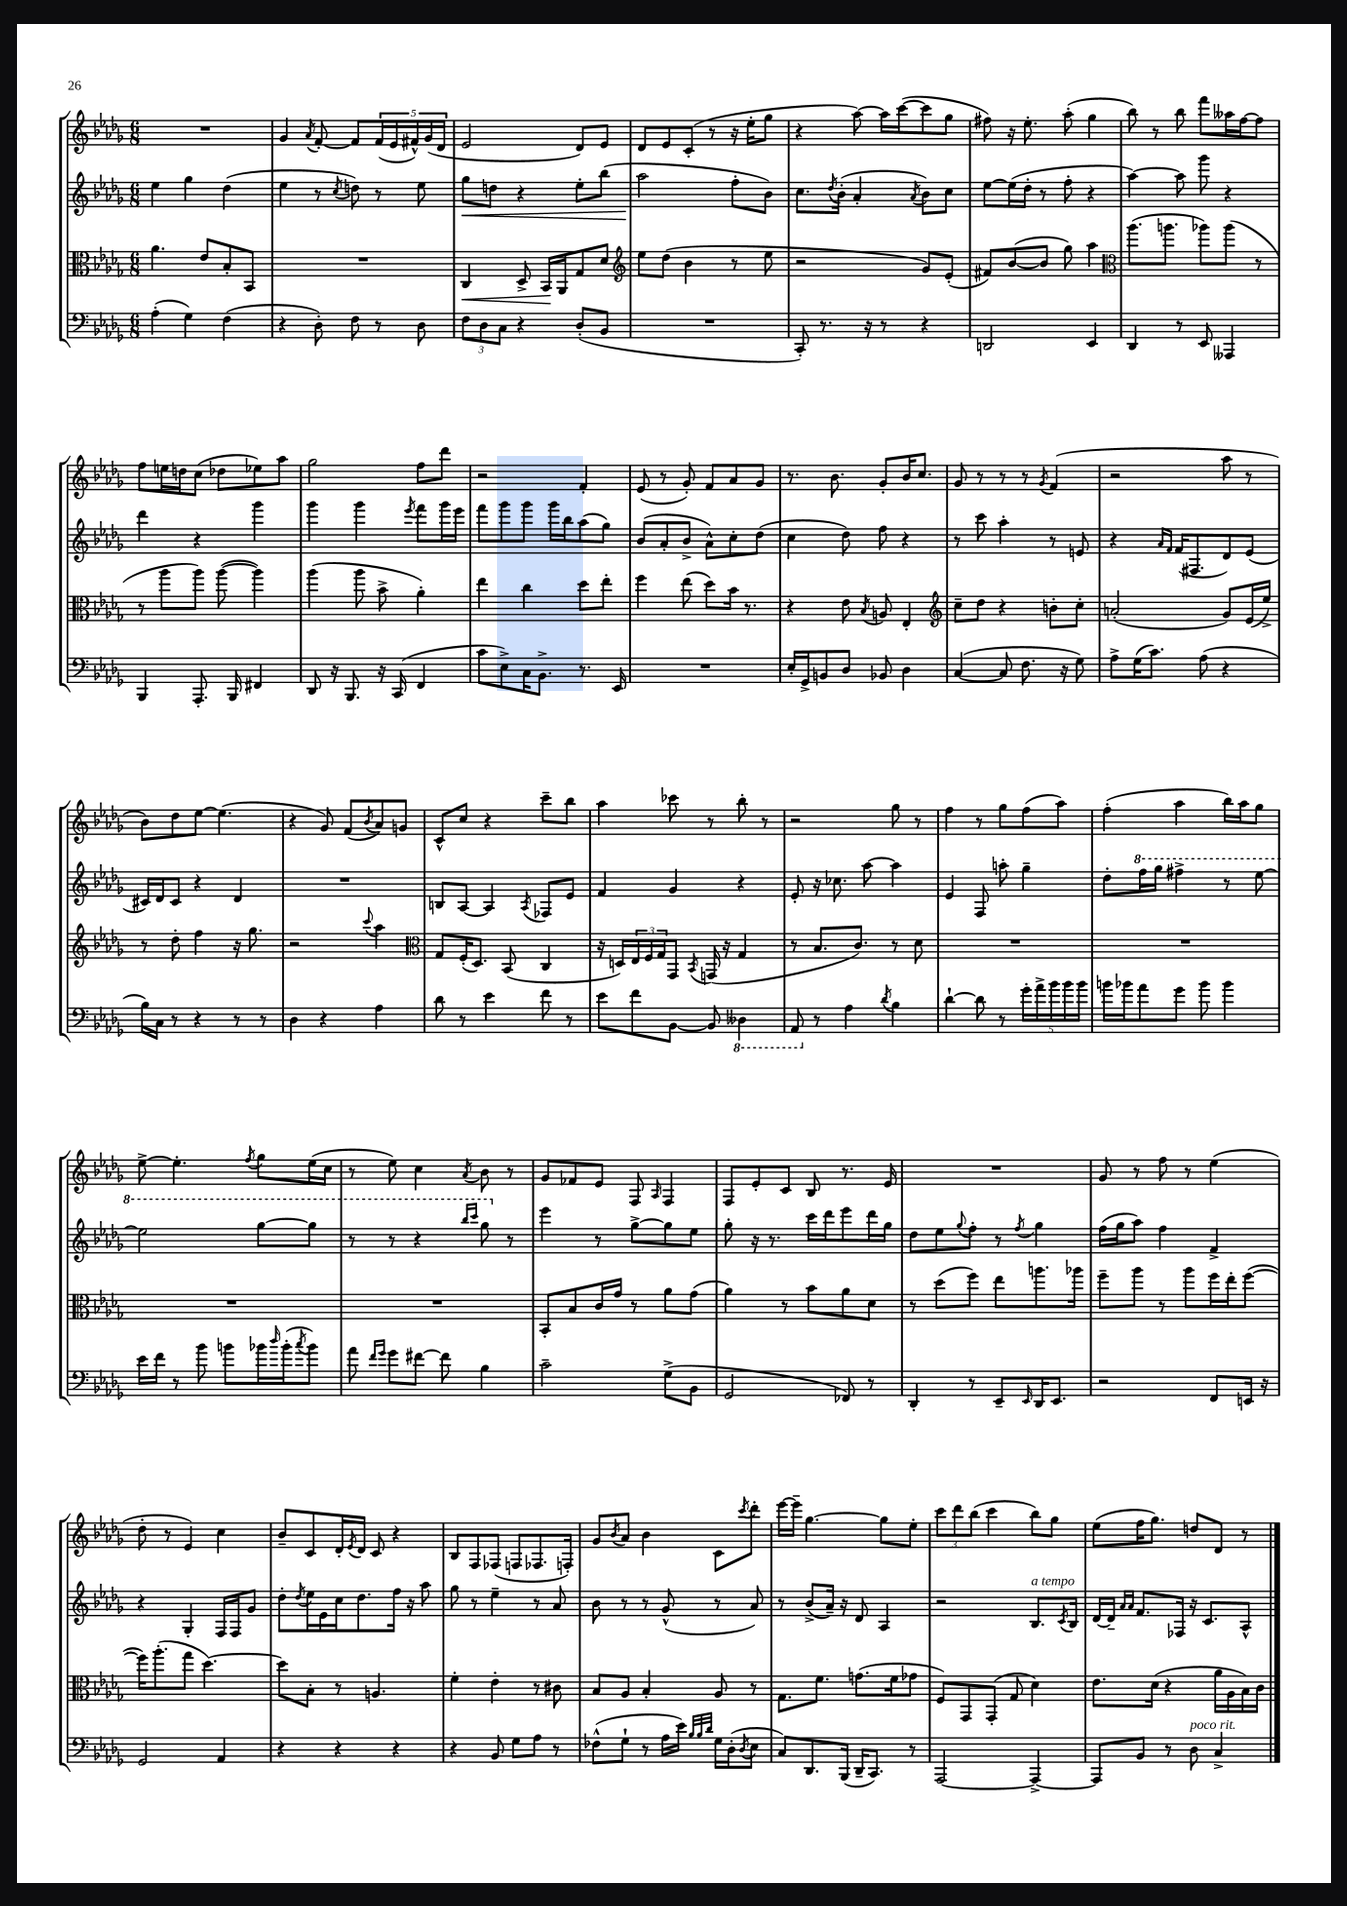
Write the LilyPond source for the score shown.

<<
\new StaffGroup <<
\new Staff = "s0" {
    \clef treble \key des \major \numericTimeSignature \time 6/8
    R2. |
    ges'4 \acciaccatura { aes'8 } f'8~-. f'8 \tuplet 5/4 { f'16( ees'16 fis'16-^) ges'16( des'16 } |
    ees'2 des'8) ees'8 |
    des'8 ees'8 c'8-.( r8 r16 ees''16-. ges''8 |
    r4 aes''8~) aes''16 c'''16~( c'''8 ges''8 |
    fis''8) r16 ees''8.-. aes''8-.( ges''4 |
    bes''8) r8 bes''8 f'''8 aeses''16 f''16~ f''8 |
    f''8 e''16 d''16 c''8( des''8 ees''8) aes''8 |
    ges''2 f''8 des'''8 |
    r2 f'4-. |
    ees'8( r8 ges'8-.) f'8 aes'8 ges'8 |
    r8. bes'8. ges'8-. bes'16 c''8. |
    ges'8 r8 r8 r8 \acciaccatura { ges'8 } f'4( |
    r2 aes''8 r8 |
    bes'8) des''8 ees''8~ ees''4.( |
    r4 ges'8) f'8( \acciaccatura { bes'8 } aes'8) g'8 |
    c'8-^ c''8 r4 c'''8-- bes''8 |
    aes''4 ces'''8 r8 bes''8-. r8 |
    r2 ges''8 r8 |
    f''4 r8 ges''8 f''8( aes''8) |
    f''4-.( aes''4 bes''16) aes''16 ges''8 |
    ees''8~-> ees''4.-. \acciaccatura { f''8 } ges''8 ees''16( c''16 |
    r8 ees''8) c''4 \acciaccatura { aes'8 } bes'8 r8 |
    ges'8 fes'8 ees'8 f8 \grace { aes16 } f4 |
    f8 ees'8-. c'8 bes8 r8. ees'16 |
    R2. |
    ges'8 r8 f''8 r8 ees''4( |
    des''8-. r8 ees'4) c''4 |
    bes'8-- c'8 des'16-. \acciaccatura { ees'8 } des'16 c'8 r4 |
    bes8 f8 fes8( f8 fes8. f16-.) |
    ges'8 \acciaccatura { bes'8 } aes'8 bes'4 c'8 \acciaccatura { c'''8 } des'''8-. |
    ees'''16~ ees'''16-- ges''4.~ ges''8 ees''8-. |
    \tuplet 3/2 { c'''8 des'''8 bes''8( } c'''4 bes''8) ges''8 |
    ees''8( f''16 ges''8.) d''8 des'8 r8 \bar "|." |
}
\new Staff = "s1" {
    \clef treble \key des \major \numericTimeSignature \time 6/8
    ees''4 ges''4 des''4( |
    ees''4 r8 \acciaccatura { c''8 } d''8) r8 ees''8 |
    ges''8\< d''8 r4 ees''8-. bes''8( |
    aes''2\! f''8-. bes'8) |
    c''8. \acciaccatura { des''8 } bes'16-.( aes'4-. \acciaccatura { aes'8 } bes'8) c''8 |
    ees''8~ ees''16( des''16-. r8 f''8-. r4 |
    aes''4~) aes''8 ges'''8 r4 |
    des'''4 r4 ges'''4 |
    ges'''4 ges'''4 \acciaccatura { ees'''8 } f'''8 ges'''16 ees'''16 |
    f'''8 ges'''8 ges'''8 ges'''16 bes''16 aes''8( ges''8) |
    bes'8( aes'8-. bes'8-> aes'8-^) c''8-. des''8( |
    c''4 des''8) f''8 r4 |
    r8 c'''8 aes''4-. r8 e'8 |
    r4 \grace { aes'16 f'16 } f'16( fis8. des'8) ees'8( |
    cis'16) des'16 cis'8 r4 des'4 |
    R2. |
    b8 aes8~ aes4 \acciaccatura { aes8 } fes8 ees'8 |
    f'4 ges'4 r4 |
    ees'8-. r16 ces''8. aes''8~ aes''4 |
    ees'4 f8 a''8-. ges''4-- |
    des''8-. \ottava #1 f'''16 ges'''16 fis'''4-> r8 ees'''8~ |
    ees'''2 ges'''8~ ges'''8 |
    r8 r8 r4 \grace { bes'''16 c''''16 } ges'''8 \ottava #0 r8 |
    ees'''4 r8 ges''8~-> ges''8 ees''8 |
    ges''8-. r16 r8. c'''16 des'''16 ees'''8 des'''16 ges''16 |
    des''8 ees''8 \appoggiatura { ges''8 } f''8-. r8 \acciaccatura { f''8 } ges''4 |
    f''16( ges''16 aes''8) f''4 f'4-> |
    r4 ges4-. f16 f16 ges'8 |
    des''8-. \acciaccatura { des''8 } ees''16 ees'16 c''16 des''8. f''16 r16 aes''8 |
    ges''8 r8 ees''4-- r8 aes'8 |
    bes'8 r8 r8 ges'8-^( r8 aes'8) |
    r8 bes'8->( aes'16--) r16 des'8 aes4 |
    r2 bes8.^\markup { \italic "a tempo" } \acciaccatura { c'8 } bes16 |
    des'16~ des'16-- \grace { aes'16 aes'16 } f'8. fes16 r16 c'8. aes8-^ \bar "|." |
}
\new Staff = "s2" {
    \clef alto \key des \major \numericTimeSignature \time 6/8
    aes'4. ees'8 bes8-. bes,8 |
    R2. |
    c4\< des8-> bes,16\! aes,16 ges8 des'8 |
    \clef treble ees''8 des''8( bes'4 r8 ees''8 |
    r2 ges'8) ees'8-.( |
    fis'8) bes'8~( bes'8 ges''8) aes''4 |
    \clef alto aes''8.( a''8. aes''8) aes''8( r8 |
    r8 aes''8 aes''8) aes''8~( aes''4) |
    aes''4( aes''8 bes'8-> aes'4-.) |
    ees''4 c''4 des''8 ees''8-. |
    f''4 ees''8( des''8) bes'16 r8. |
    r4 ees'8 \acciaccatura { bes8 } a8 ees4-. |
    \clef treble c''8-- des''8 r4 b'8-. c''8-. |
    a'2-.( ges'8) ees'16( ees''16->) |
    r8 des''8-. f''4 r16 ges''8. |
    r2 \appoggiatura { c'''8 } aes''4 |
    \clef alto ges8 f16-.( des8.) bes,8( c4 |
    r16 d16) \tuplet 3/2 { ees16 f16 ges16 } ges,8 \acciaccatura { bes,8 } g,16( r16 ges4 |
    r8 bes8. c'8.) r8 des'8 |
    R2. |
    R2. |
    R2. |
    R2. |
    bes,8-. bes8 c'16 ges'16 r8 aes'8 ges'8( |
    aes'4) r8 bes'8 aes'8 des'8 |
    r8 des''8( f''8) ees''8 a''8. aes''16 |
    f''8-- aes''8 r8 aes''8 f''16 ees''16-. f''8~( |
    f''16) aes''8.-.( ges''8 des''4.~) |
    des''8 bes8-. r8 a4. |
    f'4-. ees'4-. r8 cis'8 |
    bes8 aes8 bes4-. aes8 r8 |
    ges8. f'8. g'8.( f'16 ges'8 |
    f8) ges,8 ges,8-.( ges8 des'4) |
    ees'8. des'16( r4 aes'16 aes16 bes16) c'16 \bar "|." |
}
\new Staff = "s3" {
    \clef bass \key des \major \numericTimeSignature \time 6/8
    aes4-.( ges4) f4( |
    r4 des8-.) f8 r8 des8 |
    \tuplet 3/2 { f8 des8 c8 } r4 des8-.( bes,8 |
    R2. |
    c,8-.) r8. r16 r8 r4 |
    d,2 ees,4 |
    des,4 r8 ees,8 aeses,,4 |
    bes,,4 aes,,8.-. bes,,16 fis,4 |
    des,8 r16 bes,,8. r16 c,16( f,4 |
    c'8 ees8->) c16 bes,8.-> r8. ees,16 |
    R2. |
    ees16-. ges,16-> b,8 des8 bes,8 des4 |
    c4~( c8 f8. r16 ges8) |
    aes8-> ges16( c'8.) aes8( r4 |
    bes16) c16 r8 r4 r8 r8 |
    des4 r4 aes4 |
    des'8 r8 ees'4 f'8 r8 |
    ees'8 f'8 bes,8~ bes,8 \ottava #-1 deses,4 |
    aes,,8 \ottava #0 r8 aes4 \acciaccatura { des'8 } bes4 |
    des'4~-! des'8 r8 \tuplet 5/4 { ges'16-. aes'16-> bes'16 bes'16 bes'16 } |
    b'16 bes'16 aes'8 ges'8 bes'8 bes'4 |
    ees'16 f'16 r8 bes'8 b'8 bes'16 \grace { des''16 } bes'16-.( \acciaccatura { c''8 } bes'8) |
    aes'8 \grace { f'16 ges'16 } ges'8 fis'8~ fis'8 bes4 |
    c'2-- ges8->( bes,8 |
    ges,2 fes,8) r8 |
    des,4-. r8 ees,8-- \grace { ees,16 } des,16 ees,8. |
    r2 f,8 e,16 r16 |
    ges,2 aes,4 |
    r4 r4 r4 |
    r4 bes,8 ges8 aes8 r8 |
    fes8-^( ges8-! r8 aes16 ees'16) \grace { bes32 bes32 des'32 } ges16 des16-.( \acciaccatura { des8 } ees8 |
    c8) des,8. bes,,16( des,16-- c,8.) r8 |
    aes,,2~ aes,,4~-> |
    aes,,8 bes,8 r8 des8^\markup { \italic "poco rit." } c4-> \bar "|." |
}
>>
>>
\layout { \context { \Score \remove "Bar_number_engraver" } }
